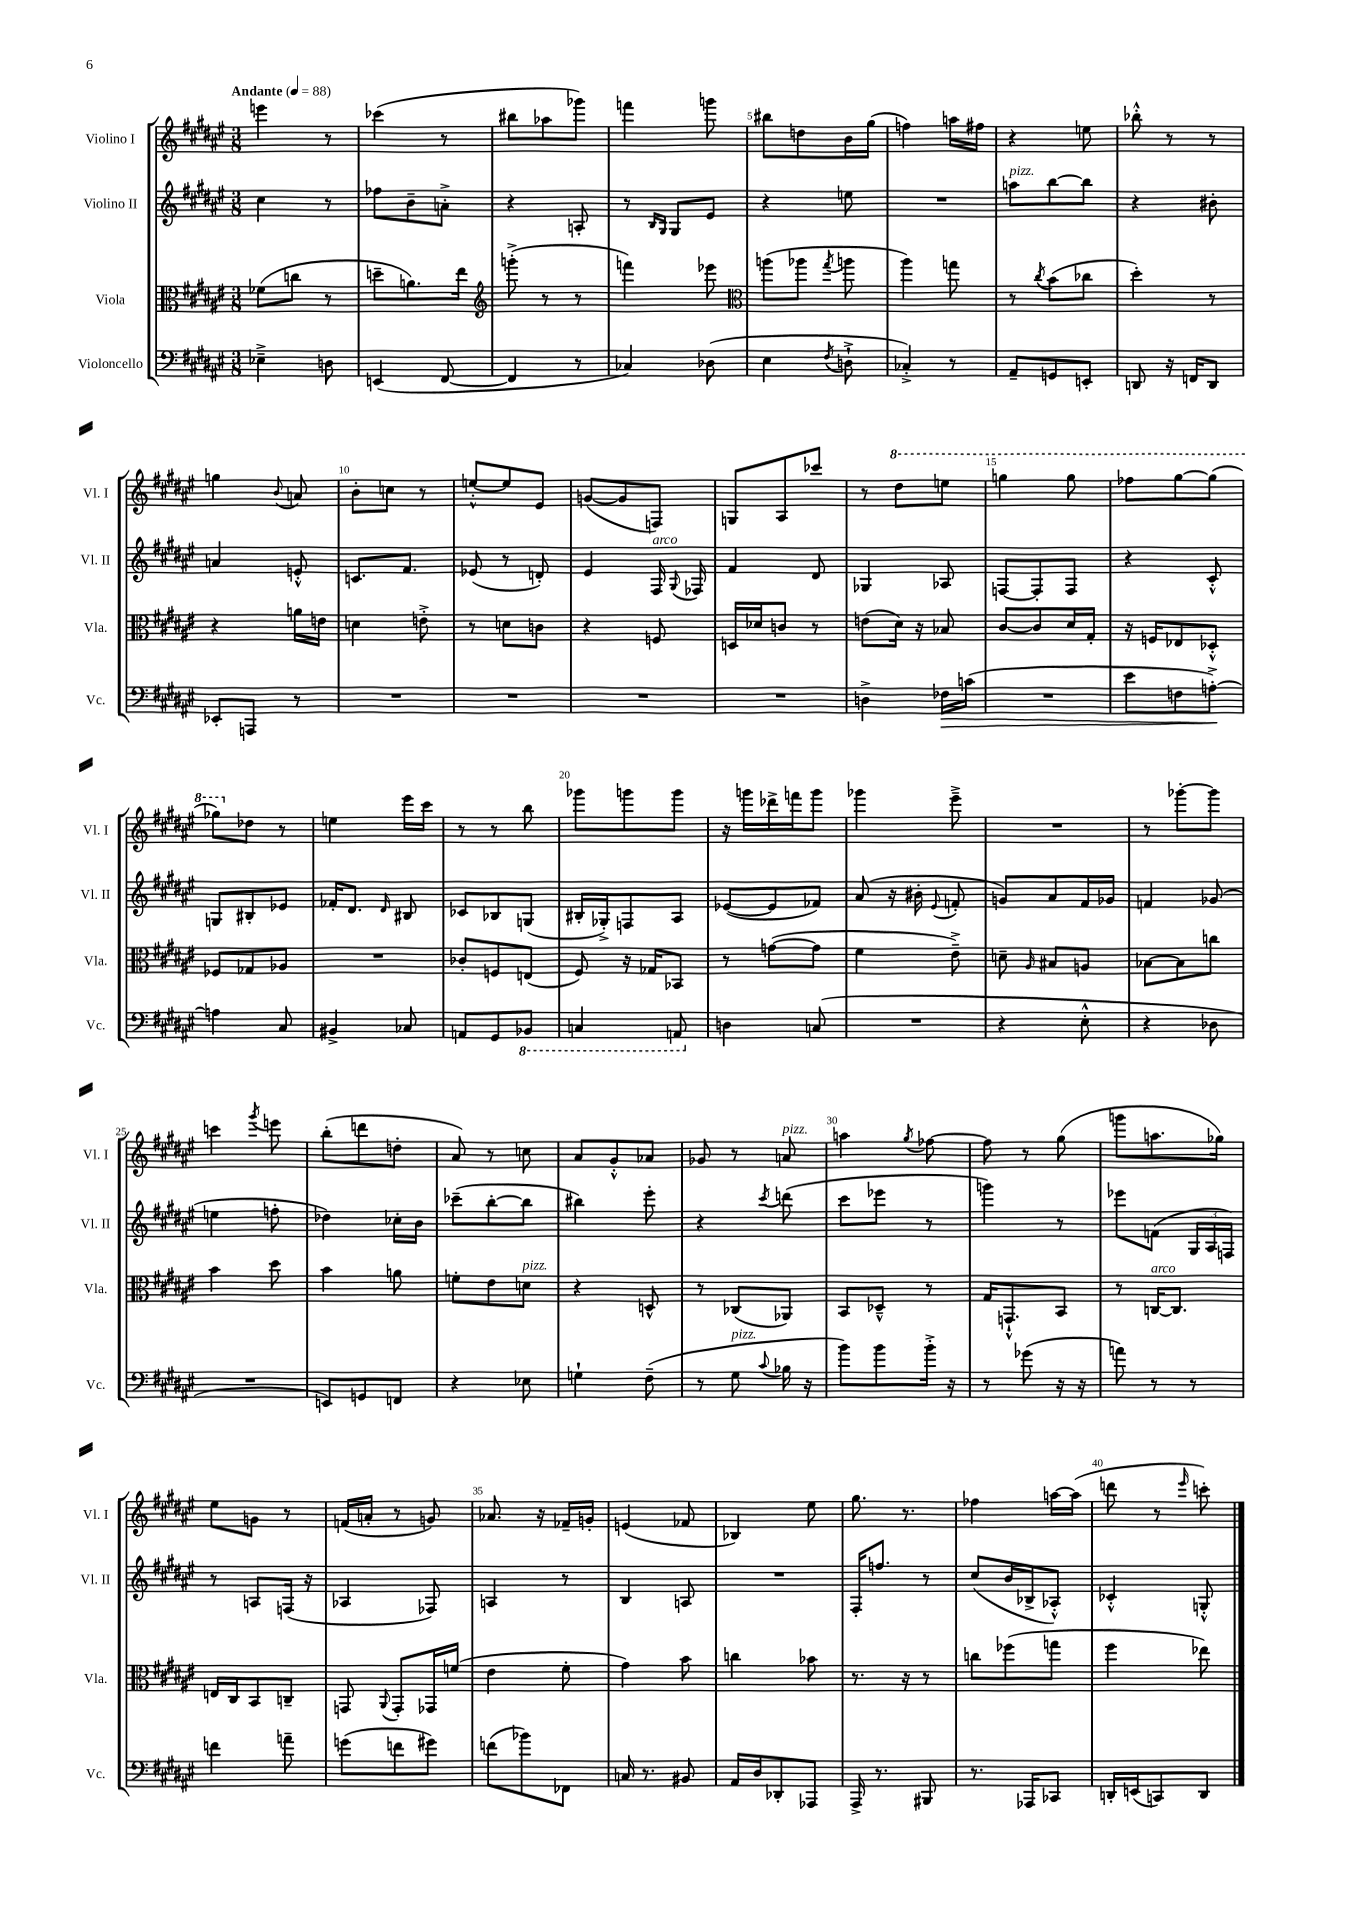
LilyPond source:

<<
\new StaffGroup <<
\new Staff = "s0" \with { instrumentName = "Violino I" shortInstrumentName = "Vl. I" } {
    \clef treble \key fis \major \numericTimeSignature \time 3/8 \tempo "Andante" 4 = 88
    \autoBeamOff e'''4 r8 |
    ces'''4( r8 |
    bis''8[ aes''8 ges'''8]) |
    f'''4 g'''8 |
    bis''8[ d''8 b'16 gis''16]( |
    f''4) a''16[ fis''16] |
    r4 e''8 |
    bes''8-.-^ r8 r8 |
    g''4 \appoggiatura { b'8 } a'8 |
    b'8[-. c''8] r8 |
    e''8[~-.-^ e''8 eis'8] |
    g'8[~( g'8 f8]) |
    g8[ ais8 ces'''8] |
    r8 \ottava #1 dis'''8[ e'''8] |
    g'''4 g'''8 |
    fes'''8[ gis'''8~ gis'''8]( |
    ges'''8[) \ottava #0 des''8] r8 |
    e''4 eis'''16[ cis'''16] |
    r8 r8 b''8 |
    ges'''8[ g'''8 g'''8] |
    r16 g'''16[ des'''16-> f'''16 g'''8] |
    ges'''4 eis'''8---> |
    R4. |
    r8 ges'''8[~-. ges'''8] |
    c'''4 \acciaccatura { gis'''8 } e'''8 |
    b''8[-.( d'''8 d''8]-. |
    ais'8) r8 c''8 |
    ais'8[ gis'8-.-^ aes'8] |
    ges'8 r8 a'8^\markup { \italic "pizz." } |
    a''4 \acciaccatura { gis''8 } fes''8~ |
    fes''8 r8 gis''8( |
    g'''8[ a''8. ges''16]) |
    eis''8[ g'8] r8 |
    f'16[( a'16]-. r8 g'8) |
    aes'8. r16 fes'16[-- g'16]-. |
    e'4( fes'8 |
    bes4) eis''8 |
    gis''8. r8. |
    fes''4 a''16[~ a''16]( |
    d'''8 r8 \grace { eis'''16 } c'''8-.) \bar "|." |
}
\new Staff = "s1" \with { instrumentName = "Violino II" shortInstrumentName = "Vl. II" } {
    \clef treble \key fis \major \numericTimeSignature \time 3/8
    \autoBeamOff cis''4 r8 |
    fes''8[ b'8-- a'8]-.-> |
    r4 a8-. |
    r8 \grace { b16[ gis16] } gis8[ eis'8] |
    r4 e''8 |
    R4. |
    a''8[^\markup { \italic "pizz." } b''8~ b''8] |
    r4 bis'8-. |
    a'4 e'8-.-^ |
    c'8.[ fis'8.] |
    ees'8( r8 d'8-.) |
    eis'4 fis16^\markup { \italic "arco" } \appoggiatura { gis8 } fes16 |
    fis'4 dis'8 |
    ges4 aes8 |
    f8[~ f8-. f8] |
    r4 cis'8-.-^ |
    g8[ bis8-. ees'8] |
    fes'16[-. dis'8.] \grace { dis'16 } bis8 |
    ces'8[ bes8 g8]( |
    bis16[-. ges16-.->) f8 ais8] |
    ees'8[~( ees'8 fes'8]) |
    ais'8( r16 bis'16-. \appoggiatura { eis'8 } f'8-. |
    g'8[) ais'8 fis'16 ges'16] |
    f'4 ges'8( |
    e''4 f''8-. |
    des''4) ces''16[-. b'16] |
    ces'''8[--( b''8~-. b''8] |
    bis''4) eis'''8-. |
    r4 \acciaccatura { cis'''8 } d'''8( |
    cis'''8[ ees'''8] r8 |
    g'''4) r8 |
    ees'''8[ f'8]( \tuplet 3/2 { gis16[ ais16 f16]) } |
    r8 a8[ f16]( r16 |
    aes4 fes8) |
    a4 r8 |
    b4 a8 |
    R4. |
    fis16[-. f''8.] r8 |
    cis''8[( b'16 bes16-> aes8]-.-^) |
    ces'4-.-^ g8-.-^ \bar "|." |
}
\new Staff = "s2" \with { instrumentName = "Viola" shortInstrumentName = "Vla." } {
    \clef alto \key fis \major \numericTimeSignature \time 3/8
    \autoBeamOff fes'8[( c''8] r8 |
    d''8[-- a'8.) eis''16] |
    \clef treble g'''8-.->( r8 r8 |
    f'''4) ees'''8 |
    \clef alto a''8[( aes''8] \acciaccatura { gis''8 } a''8 |
    ais''4) g''8 |
    r8 \acciaccatura { cis''8 } b'8[( ces''8] |
    dis''4-.) r8 |
    r4 a'16[ e'16] |
    d'4 e'8-.-> |
    r8 d'8[ c'8] |
    r4 f8 |
    d16[ des'16 c'8] r8 |
    e'8[( dis'16]) r16 bes8 |
    cis'8[~ cis'8 dis'16 gis16]-. |
    r16 f16[ ees8 des8]-.-^ |
    fes8[ ges8 aes8] |
    R4. |
    ces'8[-. f8 e8]( |
    fis8) r16 ges16[ bes,8] |
    r8 g'8[~( g'8] |
    fis'4 eis'8--->) |
    d'8-- \grace { ais16 } bis8[ a8] |
    bes8[~ bes8 c''8] |
    b'4 dis''8 |
    b'4 a'8 |
    f'8[-. eis'8 d'8]^\markup { \italic "pizz." } |
    r4 d8-^ |
    r8 ces8[( aes,8]) |
    b,8[ des8]---^ r8 |
    gis16[ g,8.-!-^ b,8] |
    r8 c16[~^\markup { \italic "arco" } c8.] |
    e16[ cis16 b,8 c8]-- |
    g,8 \appoggiatura { ais,8 } g,8[-. ges,16 f'16]( |
    eis'4 fis'8-. |
    gis'4) b'8 |
    c''4 bes'8 |
    r8. r16 r8 |
    c''8[ fes''8( g''8] |
    fis''4 ees''8) \bar "|." |
}
\new Staff = "s3" \with { instrumentName = "Violoncello" shortInstrumentName = "Vc." } {
    \clef bass \key fis \major \numericTimeSignature \time 3/8
    \autoBeamOff ees4---> d8 |
    e,4( fis,8~ |
    fis,4 r8 |
    ces4) des8( |
    eis4 \acciaccatura { fis8 } d8-!-> |
    ces4-.->) r8 |
    ais,8[-- g,8 e,8]-. |
    d,8 r16 f,16[ d,8] |
    ees,8[-. a,,8] r8 |
    R4. |
    R4. |
    R4. |
    R4. |
    d4-> fes16[\> c'16]( |
    R4. |
    eis'8[ f8 a8]~-.->\!) |
    a4 cis8 |
    bis,4-> ces8 |
    a,8[ gis,8 \ottava #-1 bes,,8] |
    c,4 a,,8 \ottava #0 |
    d4 c8( |
    R4. |
    r4 eis8-.-^ |
    r4 des8 |
    R4. |
    e,8[) g,8 f,8] |
    r4 ees8 |
    g4-! fis8--( |
    r8 gis8^\markup { \italic "pizz." } \appoggiatura { cis'8 } bes16 r16 |
    b'8[) b'8 b'16]-.-> r16 |
    r8 ges'8( r16 r16 |
    a'8) r8 r8 |
    f'4 a'8-- |
    g'8[( f'8 gis'8]) |
    f'8[( bes'8) fes,8] |
    c16 r8. bis,8 |
    ais,16[ dis16 des,8-. aes,,8] |
    ais,,16-> r8. bis,,8 |
    r8. aes,,16[ ces,8] |
    d,16[-. e,16( c,8) d,8] \bar "|." |
}
>>
>>
\layout { \context { \Score \override BarNumber.break-visibility = ##(#f #t #t) barNumberVisibility = #(every-nth-bar-number-visible 5) } }
